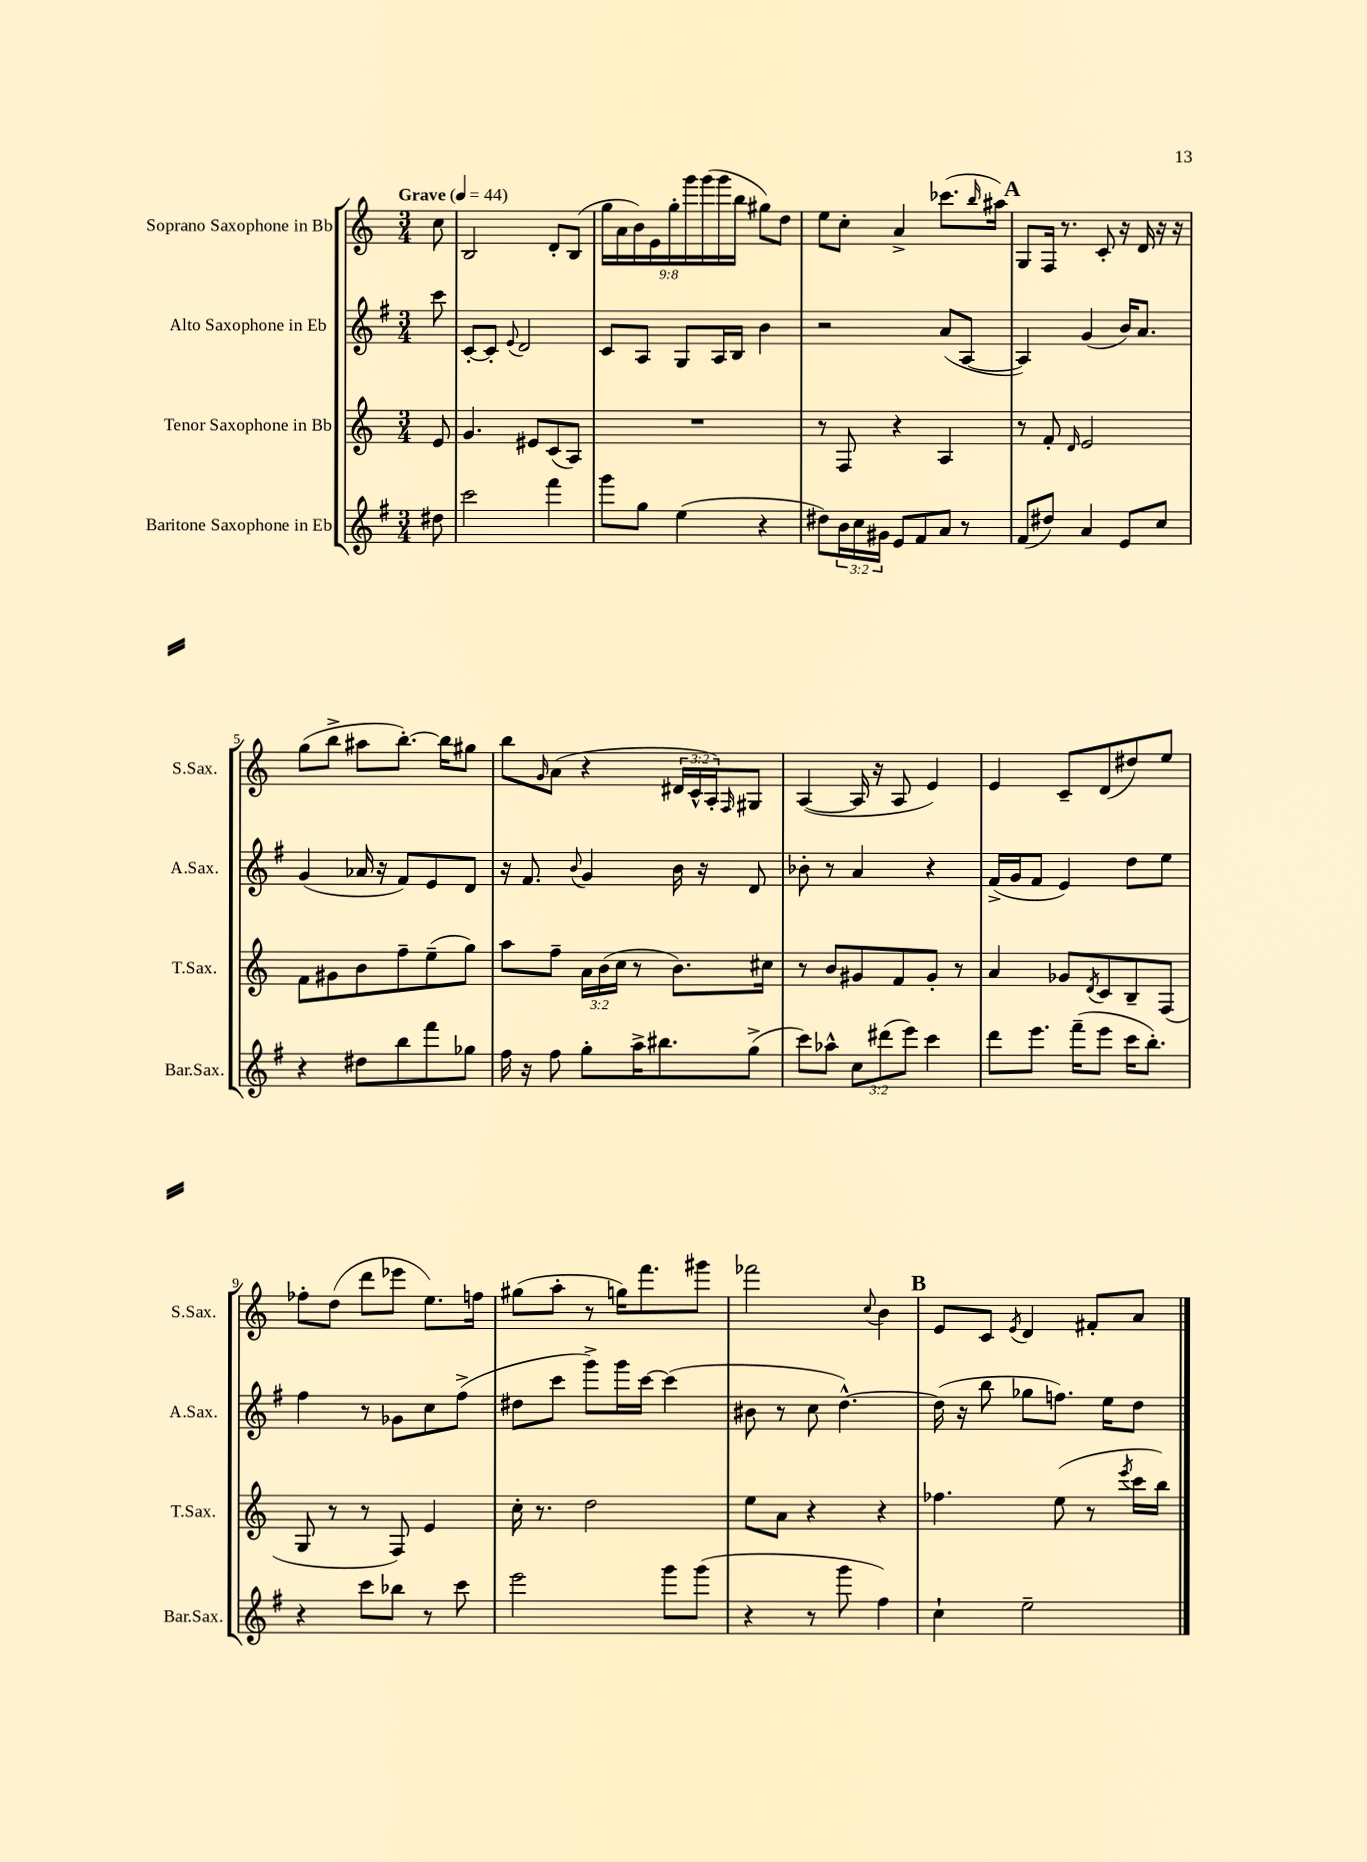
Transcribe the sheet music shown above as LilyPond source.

<<
\new StaffGroup <<
\new Staff = "s0" \with { instrumentName = "Soprano Saxophone in Bb" shortInstrumentName = "S.Sax." } {
    \clef treble \key c \major \numericTimeSignature \time 3/4 \override Staff.TupletNumber.text = #tuplet-number::calc-fraction-text \partial 8 \tempo "Grave" 4 = 44
    c''8 |
    b2 d'8-. b8( |
    \tuplet 9/8 { g''16 a'16 b'16) e'16 g''16-. g'''16 g'''16( g'''16 b''16 } gis''8) d''8 |
    e''8 c''8-. a'4-> ces'''8.( \grace { b''16 } ais''16) |
    \mark \markup { \bold "A" } g8 f16 r8. c'8-. r16 d'16 r16 r16 |
    g''8( b''8-> ais''8 b''8.~-.) b''16 gis''8 |
    b''8 \grace { g'16 } a'8( r4 \tuplet 3/2 { dis'16 c'16-^ a16-.) } \grace { f16 } gis8 |
    a4~( a16 r16 a8 e'4) |
    e'4 c'8-- d'8( dis''8) e''8 |
    fes''8-. d''8( d'''8 ees'''8 e''8.) f''16 |
    gis''8( a''8-. r8 g''16) f'''8. gis'''8 |
    fes'''2 \appoggiatura { c''8 } b'4 |
    \mark \markup { \bold "B" } e'8 c'8 \acciaccatura { e'8 } d'4 fis'8-. a'8 \bar "|." |
}
\new Staff = "s1" \with { instrumentName = "Alto Saxophone in Eb" shortInstrumentName = "A.Sax." } {
    \clef treble \key g \major \numericTimeSignature \time 3/4 \partial 8
    c'''8 |
    c'8~-. c'8-. \appoggiatura { e'8 } d'2 |
    c'8 a8 g8 a16 b16 b'4 |
    r2 a'8( a8~ |
    \mark \markup { \bold "A" } a4) g'4( b'16) a'8. |
    g'4( aes'16 r16 fis'8) e'8 d'8 |
    r16 fis'8. \appoggiatura { b'8 } g'4 b'16 r16 d'8 |
    bes'8-. r8 a'4 r4 |
    fis'16->( g'16 fis'8 e'4) d''8 e''8 |
    fis''4 r8 ges'8 c''8 fis''8->( |
    dis''8 c'''8 g'''8->) g'''16 c'''16~ c'''4( |
    bis'8 r8 c''8 d''4.~-^) |
    \mark \markup { \bold "B" } d''16( r16 b''8 ges''8 f''8.) e''16 d''8 \bar "|." |
}
\new Staff = "s2" \with { instrumentName = "Tenor Saxophone in Bb" shortInstrumentName = "T.Sax." } {
    \clef treble \key c \major \numericTimeSignature \time 3/4 \override Staff.TupletNumber.text = #tuplet-number::calc-fraction-text \partial 8
    e'8 |
    g'4. eis'8 c'8( a8) |
    R2. |
    r8 f8 r4 a4 |
    \mark \markup { \bold "A" } r8 f'8-. \grace { d'16 } e'2 |
    f'8 gis'8 b'8 f''8-- e''8--( g''8) |
    a''8 f''8-- \tuplet 3/2 { a'16 b'16( c''16 } r8 b'8.) cis''16 |
    r8 b'8 gis'8 f'8 gis'8-. r8 |
    a'4 ges'8 \acciaccatura { d'8 } c'8 b8-- f8( |
    g8 r8 r8 f8) e'4 |
    c''16-. r8. d''2 |
    e''8 a'8 r4 r4 |
    \mark \markup { \bold "B" } fes''4. e''8( r8 \acciaccatura { e'''8 } c'''16 b''16) \bar "|." |
}
\new Staff = "s3" \with { instrumentName = "Baritone Saxophone in Eb" shortInstrumentName = "Bar.Sax." } {
    \clef treble \key g \major \numericTimeSignature \time 3/4 \override Staff.TupletNumber.text = #tuplet-number::calc-fraction-text \partial 8
    dis''8 |
    c'''2 fis'''4 |
    g'''8 g''8 e''4( r4 |
    dis''8) \tuplet 3/2 { b'16 c''16 gis'16 } e'8 fis'8 a'8 r8 |
    \mark \markup { \bold "A" } fis'8( dis''8) a'4 e'8 c''8 |
    r4 dis''8 b''8 fis'''8 ges''8 |
    fis''16 r16 fis''8 g''8-. a''16-> bis''8. g''8->( |
    c'''8) aes''8-^ \tuplet 3/2 { c''8 dis'''8( e'''8) } c'''4 |
    d'''8 e'''8. fis'''16--( e'''8 c'''16 b''8.-.) |
    r4 c'''8 bes''8 r8 c'''8 |
    e'''2 g'''8 g'''8( |
    r4 r8 g'''8 fis''4) |
    \mark \markup { \bold "B" } c''4-! e''2-- \bar "|." |
}
>>
>>
